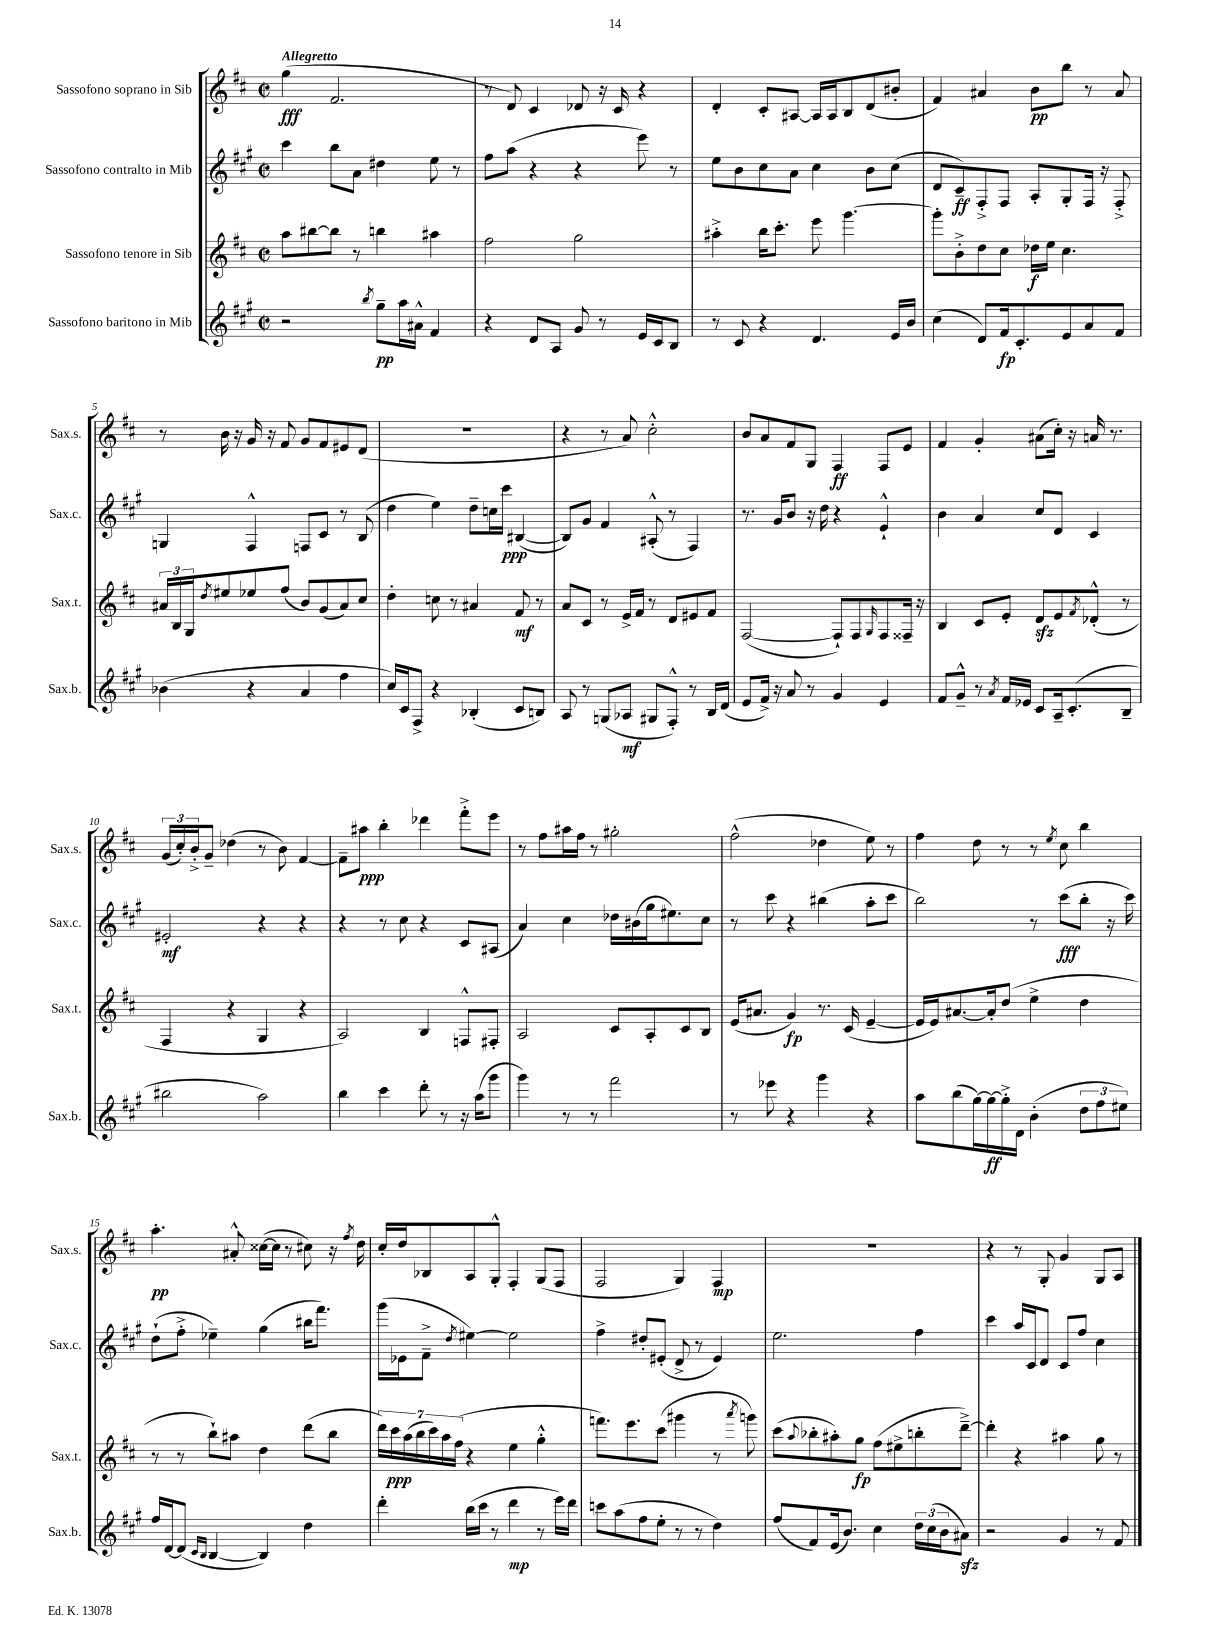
<<
\new StaffGroup <<
\new Staff = "s0" \with { instrumentName = "Sassofono soprano in Sib" shortInstrumentName = "Sax.s." } {
    \clef treble \key d \major \defaultTimeSignature \time 2/2 \tempo "Allegretto"
    g''4\fff( fis'2. |
    r8 d'8) cis'4 des'8 r16 cis'16 r4 |
    d'4-. cis'8-. ais8~ ais16 ais16 b8 d'8( bis'8-. |
    fis'4) ais'4 b'8\pp b''8 r8 ais'8 |
    r8 b'16 r16 g'16 r16 fis'8 g'8 fis'8 eis'8 d'8( |
    R1 |
    r4 r8 a'8) cis''2-.-^ |
    b'8 a'8 fis'8 g8 fis4\ff fis8 e'8 |
    fis'4 g'4-. ais'8( cis''16-.) r16 a'16 r8. |
    \tuplet 3/2 { g'16( cis''16-.) b'16-.-> } g'8-- des''4( r8 b'8) fis'4~ |
    fis'8-- ais''8\ppp b''4-. des'''4 fis'''8-.-> e'''8 |
    r8 fis''8 ais''16 fis''16 r8 gis''2-. |
    fis''2-^( des''4 e''8) r8 |
    fis''4 d''8 r8 r8 \acciaccatura { e''8 } cis''8 b''4 |
    a''4.-.\pp ais'8-.-^ cisis''16~( cisis''16 r8 cis''8) r16 \acciaccatura { fis''8 } d''16 |
    cis''16-. d''16 bes8 a8 g8-.-^ fis4-. g8( fis8 |
    fis2 g4) fis4\mp |
    R1 |
    r4 r8 g8-. g'4 g8 a8 \bar "|." |
}
\new Staff = "s1" \with { instrumentName = "Sassofono contralto in Mib" shortInstrumentName = "Sax.c." } {
    \clef treble \key a \major \defaultTimeSignature \time 2/2
    cis'''4 b''8 a'8 dis''4 e''8 r8 |
    fis''8 a''8( r4 r4 e'''8) r8 |
    e''8 b'8 cis''8 a'8 cis''4 b'8 cis''8( |
    d'8 cis'8--\ff) fis8-.-> fis8 a8-. gis8-. fis16 r16 fis8-.-> |
    g4 fis4-^ f8 cis'8 r8 b8( |
    d''4 e''4) d''8-- c''16 cis'''16\ppp bis4~( |
    bis8) gis'8 fis'4 ais8-.-^( r8 fis4) |
    r8. gis'16 b'8 r16 d''16 r4 e'4-!-^ |
    b'4 a'4 cis''8 d'8 cis'4 |
    eis'2-.\mf r4 r4 |
    r4 r8 cis''8 r4 cis'8 ais8( |
    a'4) cis''4 des''16 bis'16( gis''16 eis''8.) cis''8 |
    r8 cis'''8 r4 bis''4( a''8-. cis'''8 |
    b''2) r8 cis'''8\fff( b''8-. r16 cis'''16) |
    d''8-!( fis''8-.-> ees''4--) gis''4( bis''16 fis'''8.) |
    gis'''16( ees'16 fis'8---> \acciaccatura { d''8 } eis''4~) eis''2 |
    fis''4-> dis''8-. eis'8-.( d'8-> r8 eis'4) |
    e''2. fis''4 |
    cis'''4 a''16 cis'16 d'8 cis'8 fis''8 cis''4 \bar "|." |
}
\new Staff = "s2" \with { instrumentName = "Sassofono tenore in Sib" shortInstrumentName = "Sax.t." } {
    \clef treble \key d \major \defaultTimeSignature \time 2/2
    a''8 bis''8~ bis''8 r8 b''4 ais''4 |
    fis''2 g''2 |
    ais''4-.-> b''16 cis'''8.-. e'''8 g'''4.~ |
    g'''8-. b'8-.-> d''8 cis''8 des''16\f e''16 cis''4. |
    \tuplet 3/2 { ais'16 b16 g16 } \acciaccatura { d''8 } eis''8 ees''8 fis''8( b'8) g'8( ais'8) cis''8 |
    d''4-. c''8 r8 ais'4 fis'8\mf r8 |
    a'8 cis'8 r8 e'16-> fis'16 r8 d'8 eis'8 fis'8 |
    fis2~( fis8-!) fis8 \grace { g16 } fis8 fisis16-- r16 |
    b4 cis'8 e'8-. d'8\sfz e'8 \acciaccatura { fis'8 } des'8-.-^( r8 |
    fis4 r4 g4 r4 |
    a2) b4 f8-^ fis8-. |
    a2 cis'8 a8-. cis'8 b8 |
    e'16( ais'8. g'4\fp) r8. cis'16( e'4~-- |
    e'16 e'16) ais'8.~ ais'16-. d''8( e''4-> d''4 |
    r8 r8 b''8-!) ais''8 d''4 d'''8( b''8 |
    \tuplet 7/4 { d'''16) cis'''16\ppp a''16( b''16 cis'''16) a''16 fis''16( } r4 e''4 g''4-.-^ |
    f'''8.) e'''8. cis'''8( gis'''4 r8 \acciaccatura { a'''8 } g'''8) |
    cis'''8( \appoggiatura { a''8 } bes''8-. ais''8-.) g''8\fp fis''8( eis''8-> b''8-. d'''8~--->) |
    d'''4-. r4 ais''4 g''8 r8 \bar "|." |
}
\new Staff = "s3" \with { instrumentName = "Sassofono baritono in Mib" shortInstrumentName = "Sax.b." } {
    \clef treble \key a \major \defaultTimeSignature \time 2/2
    r2 \acciaccatura { b''8 } gis''8--\pp a''16 ais'16-^ fis'4 |
    r4 d'8 a8 gis'8 r8 e'16 cis'16 b8 |
    r8 cis'8 r4 d'4. e'16 b'16 |
    cis''4( d'8) fis'16\fp cis'8.-. e'8 a'8 fis'8 |
    bes'4( r4 a'4 fis''4 |
    cis''16) cis'16 fis8-> r4 bes4-.( cis'8 b8) |
    a8 r8 g8( aes8\mf gis8 fis8-.-^) r8 b16 d'16( |
    e'8 fis'16->) r16 a'8 r8 gis'4 e'4 |
    fis'8 gis'8---^ r8 \acciaccatura { a'8 } fis'16 ees'16 cis'8 a16-- cis'8.-.( b8-- |
    bis''2 a''2) |
    b''4 cis'''4 d'''8-. r8 r16 a''16( gis'''8 |
    gis'''4) r8 r8 fis'''2 |
    r8 ees'''8 r4 gis'''4 r4 |
    a''8 b''8( gis''16~) gis''16~\ff gis''16-.-> d'16 b'4-.( \tuplet 3/2 { d''8 fis''8 eis''8) } |
    fis''16 d'16~ d'8( \grace { cis'16 b16 } b4~ b4) d''4 |
    d'''4-. b''16( cis'''16 r8 d'''4\mp r8 e'''16) d'''16 |
    c'''8 a''8( fis''8 e''8-. r8 r8 d''4) |
    fis''8( fis'8) e'16( b'8.) cis''4 \tuplet 3/2 { d''16 cis''16( b'16 } ais'8\sfz) |
    r2 gis'4 r8 fis'8 \bar "|." |
}
>>
>>
